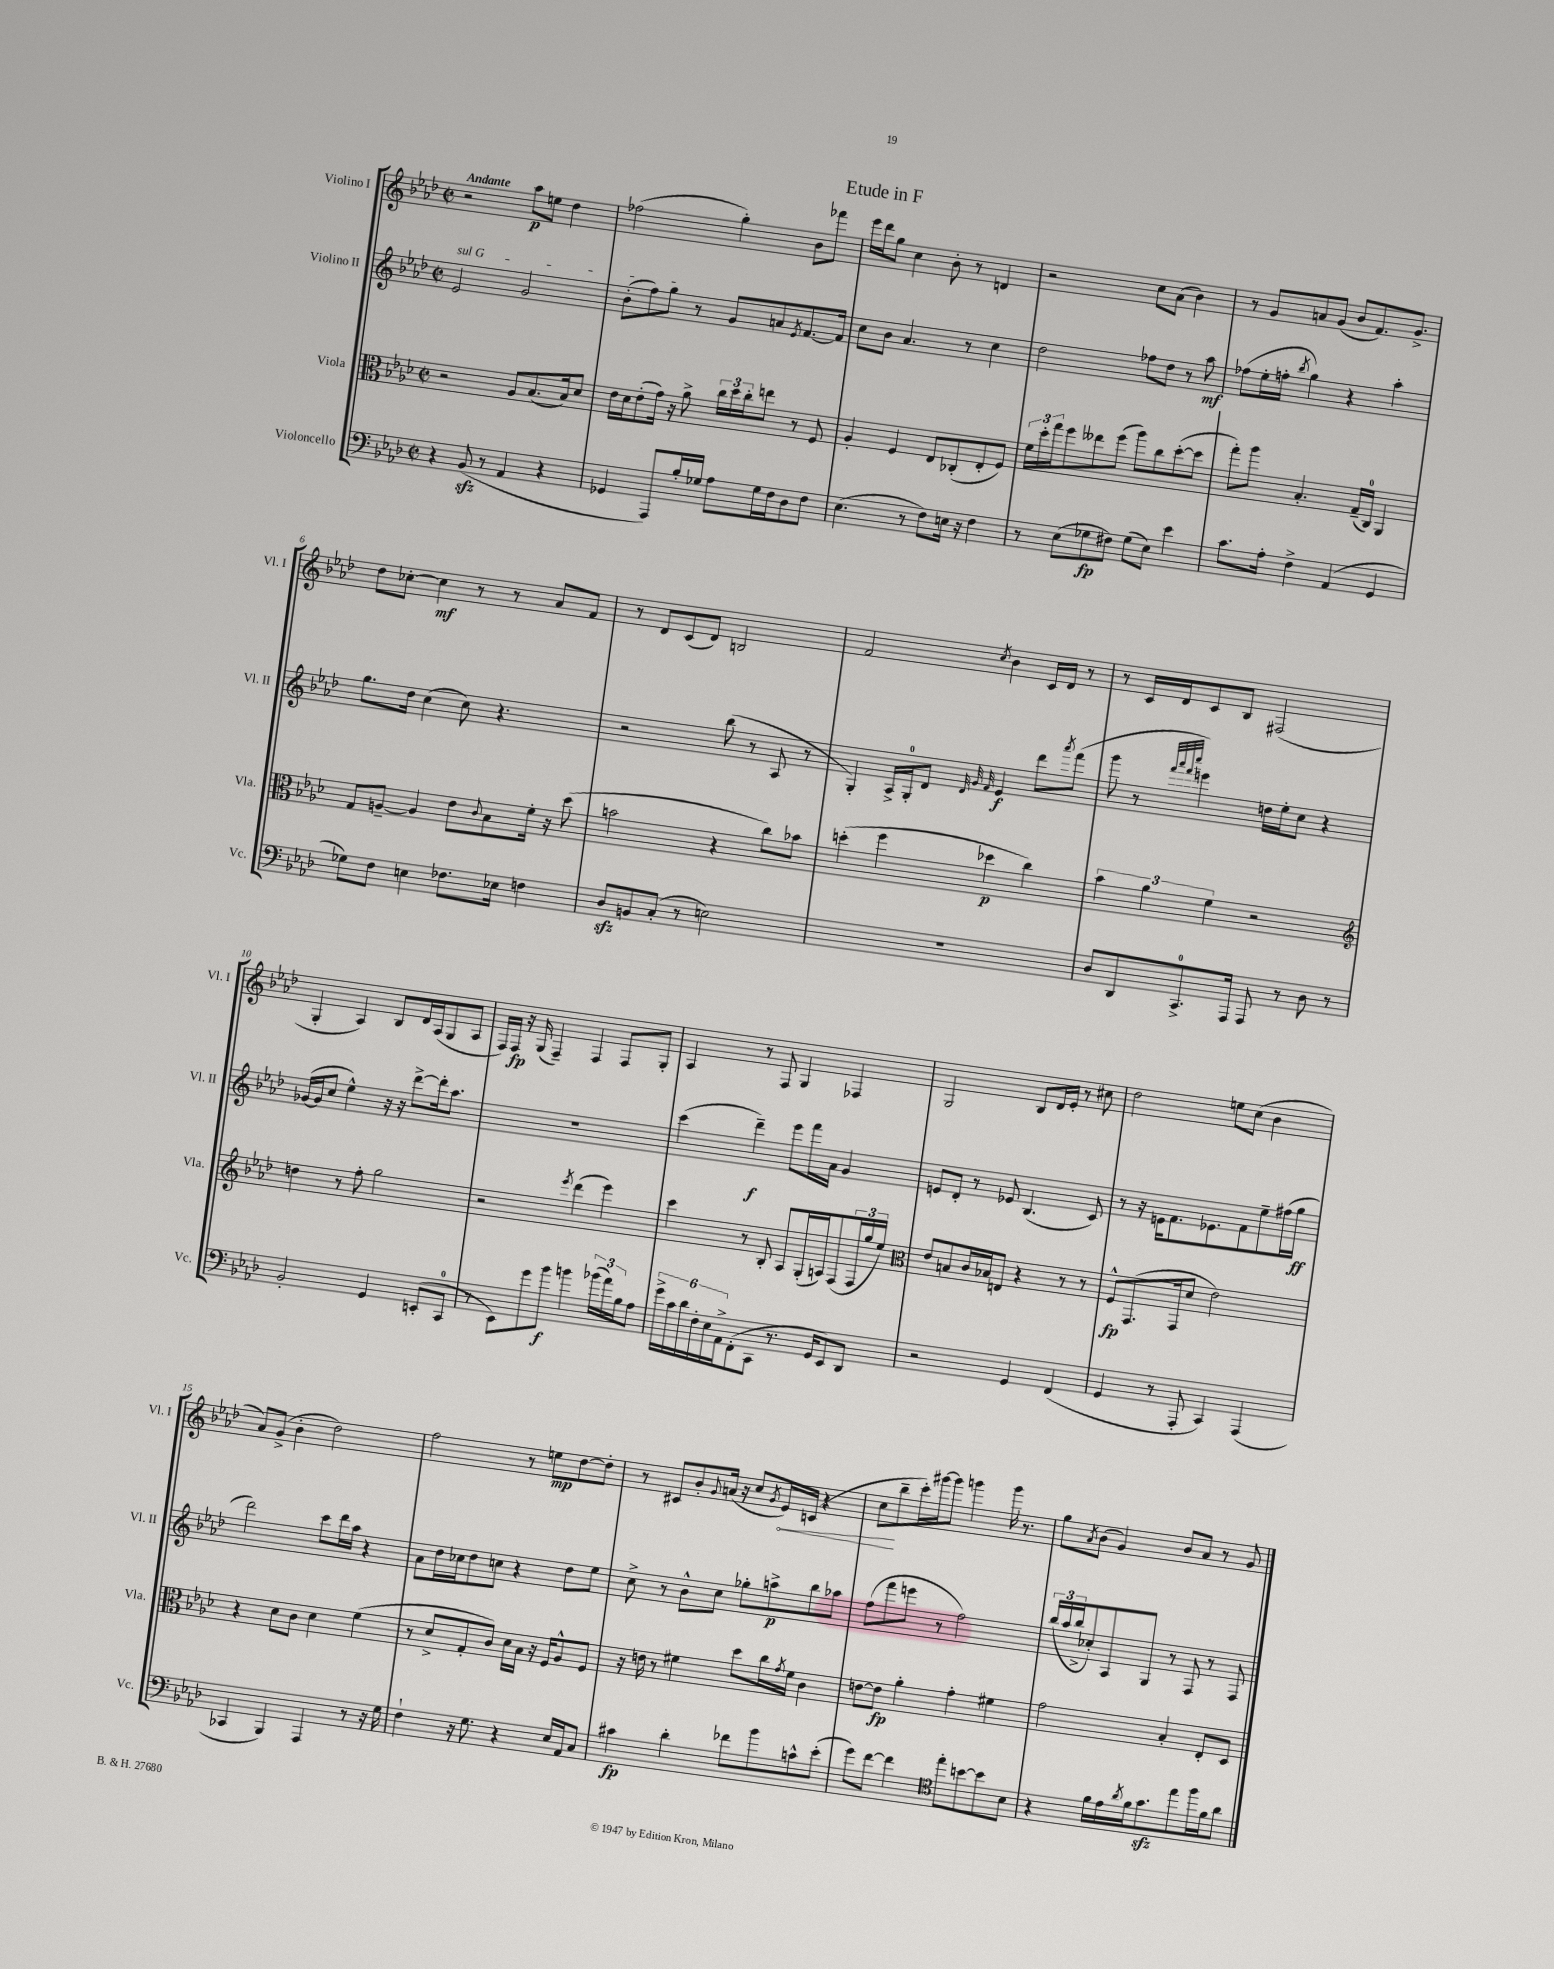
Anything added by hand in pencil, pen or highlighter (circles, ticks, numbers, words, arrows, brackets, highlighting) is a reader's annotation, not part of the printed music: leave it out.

**kern	**dynam	**kern	**dynam	**kern	**dynam	**kern	**dynam
*part4	*part4	*part3	*part3	*part2	*part2	*part1	*part1
*staff4	*staff4	*staff3	*staff3	*staff2	*staff2	*staff1	*staff1
*I"Violoncello	*	*I"Viola	*	*I"Violino II	*	*I"Violino I	*
*I'Vc.	*	*I'Vla.	*	*I'Vl. II	*	*I'Vl. I	*
*clefF4	*	*clefC3	*	*clefG2	*	*clefG2	*
*k[b-e-a-d-]	*	*k[b-e-a-d-]	*	*k[b-e-a-d-]	*	*k[b-e-a-d-]	*
*M2/2	*	*M2/2	*	*M2/2	*	*M2/2	*
*met(c|)	*	*met(c|)	*	*met(c|)	*	*met(c|)	*
=1	=1	=1	=1	=1	=1	=1	=1
!	!	!	!	!	!	!LO:TX:a:B:t=Andante	!
!	!	!	!	!LO:TX:a:i:t=sul G	!	!	!
4r	.	2r	.	2e-/	.	2r	.
(8BB-zz/	.	.	.	.	.	.	.
8r	.	.	.	.	.	.	.
4AA-/	.	8A-/L	.	2g/	.	8aa-\L	p
.	.	(8.B-/	.	.	.	8een\J	.
4r	.	.	.	.	.	4dd-\	.
.	.	16B-/k)	.	.	.	.	.
.	.	8d-/J	.	.	.	.	.
=2	=2	=2	=2	=2	=2	=2	=2
4GG-X/	.	16e-\LL	.	(8b-'\L	.	(2ff-X\	.
.	.	16d-\J	.	.	.	.	.
.	.	(8e-'\	.	8ff\)	.	.	.
8AAA-/L)	.	16g\Jk)	.	8gg\J	.	.	.
.	.	16r	.	.	.	.	.
16B-'/L	.	8a-^\	.	8r	.	.	.
16G-X/JJ	.	.	.	.	.	.	.
8A-\L	.	24cc\LL	.	8g/L	.	4gg'\)	.
.	.	24dd-\	.	.	.	.	.
.	.	24cc'\J	.	.	.	.	.
16G-\L	.	8een\J	.	8an/	.	.	.
16F\J	.	.	.	.	.	.	.
.	.	.	.	8qe-/	.	.	.
8D-\	.	8r	.	[8.f/	.	8b-\L	.
8F\J	.	8F/	.	.	.	8fff-X\J	.
.	.	.	.	16f/Jk]	.	.	.
=3	=3	=3	=3	=3	=3	=3	=3
(4.E-\	.	4A-'/	.	8cc\L	.	16eee-\LL	.
.	.	.	.	.	.	16ddd-\J	.
.	.	.	.	8b-\J	.	8gg\J	.
.	.	4F/	.	4.a-/	.	4cc\	.
8r	.	.	.	.	.	.	.
8F\L)	.	8E-/L	.	.	.	8b-'\	.
16En\Jk	.	(8C-X'/	.	8r	.	8r	.
16r	.	.	.	.	.	.	.
4F\	.	8E-'/	.	4cc\	.	4dn/	.
.	.	8F/J)	.	.	.	.	.
=4	=4	=4	=4	=4	=4	=4	=4
8r	.	24f\LL	.	2dd-\	.	2r	.
.	.	24dd-'\	.	.	.	.	.
.	.	24gg\J	.	.	.	.	.
(8E-\L	.	8ff\	.	.	.	.	.
8G-X\	fp	8ee--X\	.	.	.	.	.
8F#X\J)	.	(8ff\J	.	.	.	.	.
(8G-\L	.	8aa-\L)	.	8ff-X\L	.	8cc\L	.
8E-\J)	.	8cc\	.	8dd-\J	.	(8a-\J	.
4e-\	.	([8dd-'\	.	8r	.	4b-\)	.
.	.	8dd-\J]	.	8aa-\	mf	.	.
=5	=5	=5	=5	=5	=5	=5	=5
8.c\L	.	8gg'\L)	.	(8ff-X\L	.	8r	.
.	.	8aa-\J	.	16ee-'\L	.	8g/L	.
16A-'\Jk	.	.	.	16ffn'\JJ	.	.	.
.	.	.	.	8qbb-/	.	.	.
4F^\	.	4.B-'/	.	4gg\)	.	8an/	.
.	.	.	.	.	.	(8g/J	.
(4AA-/	.	.	.	4r	.	8b-/L	.
.	.	(16G~/LL	.	.	.	8.f/)	.
.	.	16C/JJ)	.	.	.	.	.
4GG/	.	4AA-/	.	4aa-'\	.	.	.
.	.	.	.	.	.	8.g^/J	.
!!LO:LB:g=z
=6	=6	=6	=6	=6	=6	=6	=6
8G-X\L)	.	8G/L	.	8.gg\L	.	8dd-\L	.
8F\J	.	[8An~/J	.	.	.	[8cc-X'\J	.
.	.	.	.	16dd-\Jk	.	.	.
4En\	.	4A/]	.	(4cc\	.	4cc-\]	mf
8.F-X\L	.	8e-\L	.	8cc\)	.	8r	.
.	.	8qqc/	.	.	.	.	.
.	.	8B-\	.	4.r	.	8r	.
16E-X\Jk	.	.	.	.	.	.	.
4Fn\	.	16f'\Jk	.	.	.	8a-/L	.
.	.	16r	.	.	.	.	.
.	.	(8dd-\	.	.	.	8f/J	.
=7	=7	=7	=7	=7	=7	=7	=7
8D-zz/L	.	2bn\	.	2r	.	8r	.
8BBn/	.	.	.	.	.	8d-/L	.
(8C'/J	.	.	.	.	.	(8c/	.
8r	.	.	.	.	.	8d-/J)	.
2En\)	.	4r	.	(8bb-\	.	2Bn/	.
.	.	.	.	8r	.	.	.
.	.	8cc\L)	.	8A-/	.	.	.
.	.	8b-X\J	.	8r	.	.	.
=8	=8	=8	=8	=8	=8	=8	=8
1r	.	(4ddn'\	.	4G'/)	.	2f/	.
.	.	4ff\	.	16A-^/LL	.	.	.
.	.	.	.	16G'/J	.	.	.
.	.	.	.	8d-/J	.	.	.
.	.	.	.	32qqd-/	.	.	.
.	.	.	.	32qqg/	.	.	.
.	.	.	.	32qqf/	.	8qcc/	.
.	.	4dd-X\	p	4e-/	f	4b-\	.
.	.	4cc\)	.	8ddd-\L	.	16c/LL	.
.	.	.	.	.	.	16d-/JJ	.
.	.	.	.	8qaaa-/	.	.	.
.	.	.	.	(8fff\J	.	8r	.
=9	=9	=9	=9	=9	=9	=9	=9
8D-/L	.	6b-\	.	8ggg\	.	8r	.
8DD-/	.	.	.	8r	.	16c/LL	.
.	.	6a-\	.	.	.	.	.
.	.	.	.	.	.	16d-/J	.
.	.	.	.	32qqfff/LLL	.	.	.
.	.	.	.	32qqaaa-/	.	.	.
.	.	.	.	32qqfff/	.	.	.
.	.	.	.	32qqcccc/JJJ	.	.	.
8.CC^/	.	.	.	4eeen\)	.	8c/	.
.	.	6f\	.	.	.	.	.
.	.	.	.	.	.	8B-/J	.
16AAA-/Jk	.	.	.	.	.	.	.
8AAA-/	.	2r	.	16ddn\LL	.	(2F#X/	.
.	.	.	.	16ee-'\J	.	.	.
8r	.	.	.	8cc\J	.	.	.
8D-\	.	.	.	4r	.	.	.
8r	.	.	.	.	.	.	.
!!LO:LB:g=z
=10	=10	=10	=10	=10	=10	=10	=10
*	*	*clefG2	*	*	*	*	*
2BB-'/	.	4ddn\	.	([16g-X/LL	.	4G'/	.
.	.	.	.	16g-/J]	.	.	.
.	.	.	.	8cc/J	.	.	.
.	.	8r	.	4ee-^^\)	.	4A-/)	.
.	.	8ff'\	.	.	.	.	.
4GG/	.	2gg\	.	16r	.	8B-/L	.
.	.	.	.	16r	.	.	.
.	.	.	.	[8ddd-^\L	.	16d-/L	.
.	.	.	.	.	.	(16A-/J	.
(8EEn'/L	.	.	.	16ddd-'\k]	.	8G/	.
.	.	.	.	8.aa-\J	.	.	.
8CC/J	.	.	.	.	.	8A-/J	.
=11	=11	=11	=11	=11	=11	=11	=11
8r	.	2r	.	1r	.	16F/LL)	.
.	.	.	.	.	.	16F/JJ	fp
8EE-\L)	.	.	.	.	.	16r	.
.	.	.	.	.	.	(16G/	.
8g\	.	.	.	.	.	4F~/)	.
8b-\J	f	.	.	.	.	.	.
.	.	8qeee-/	.	.	.	.	.
4bn\	.	(4ddd-\	.	.	.	4F/	.
(24b-X\LL	.	4eee-\)	.	.	.	8F/L	.
24a-\)	.	.	.	.	.	.	.
24B-\J	.	.	.	.	.	.	.
8A-\J	.	.	.	.	.	8G'/J	.
=12	=12	=12	=12	=12	=12	=12	=12
24g^\LL	.	4ccc\	.	(4ccc\	.	4A-/	.
24c\	.	.	.	.	.	.	.
24d-\	.	.	.	.	.	.	.
24F'\	.	.	.	.	.	.	.
24E-\	.	.	.	.	.	.	.
24AA-^\J	.	.	.	.	.	.	.
(8FF'\	.	8r	.	4ddd-~\)	f	8r	.
8CC\J	.	8B-'/	.	.	.	8F/	.
8.r	.	8A-/L	.	8eee-\L	.	4G/	.
.	.	(16G'/L	.	16fff\L	.	.	.
16GG/KL	.	16An/J)	.	16a-\JJ	.	.	.
8EE-/)	.	(8F/	.	4g/	.	4F-X/	.
8DD-/J	.	24F/L	.	.	.	.	.
.	.	24gg/	.	.	.	.	.
.	.	24ee-/JJ)	.	.	.	.	.
=13	=13	=13	=13	=13	=13	=13	=13
*	*	*clefC3	*	*	*	*	*
2r	.	8e-/L	.	8en/L	.	2G/	.
.	.	8Bn/	.	8d-'/J	.	.	.
.	.	16c/L	.	8r	.	.	.
.	.	16B-X/J	.	.	.	.	.
.	.	8En/J	.	8e-X/	.	.	.
4GG/	.	4r	.	(4.B-/	.	8B-/L	.
.	.	.	.	.	.	16d-/L	.
.	.	.	.	.	.	16e-'/JJ	.
(4FF/	.	8r	.	.	.	8r	.
.	.	8r	.	8c/)	.	8cc#X\	.
=14	=14	=14	=14	=14	=14	=14	=14
4GG/	.	8F^^/L	fp	8r	.	2dd-\	.
.	.	(8.GG/	.	16r	.	.	.
.	.	.	.	16en\KL	.	.	.
8r	.	.	.	8.f\	.	.	.
.	.	16GG/k	.	.	.	.	.
8AAA-'/	.	8d-/J	.	.	.	.	.
.	.	.	.	8.e-X\	.	.	.
4CC/)	.	2e-\)	.	.	.	8een\L	.
.	.	.	.	8f\	.	(8cc\J	.
(4AAA-/	.	.	.	8ee-~\	.	4b-\	.
.	.	.	.	(16ff#X\L	.	.	.
.	.	.	.	16gg\JJ	ff	.	.
!!LO:LB:g=z
=15	=15	=15	=15	=15	=15	=15	=15
4CC-X/	.	4r	.	2ddd-\)	.	8a-/L)	.
.	.	.	.	.	.	(8g^/J	.
4BBB-/)	.	8d-\L	.	.	.	4b-'\	.
.	.	8c\J	.	.	.	.	.
4AAA-/	.	4d-\	.	8ccc\L	.	2dd-\)	.
.	.	.	.	16ddd-\L	.	.	.
.	.	.	.	16aa-\JJ	.	.	.
8r	.	(4f\	.	4r	.	.	.
16r	.	.	.	.	.	.	.
16G\	.	.	.	.	.	.	.
=16	=16	=16	=16	=16	=16	=16	=16
4F`\	.	8r	.	8a-\L	.	2ff\	.
.	.	8d-^/L	.	16dd-\L	.	.	.
.	.	.	.	16cc-X\J	.	.	.
16r	.	8G'/	.	8dd-\	.	.	.
8.G\	.	.	.	.	.	.	.
.	.	8c/J)	.	8ccn\J	.	.	.
4r	.	16d-\LL	.	4r	.	8r	.
.	.	16B-\JJ	.	.	.	.	.
.	.	16r	.	.	.	8een\L	mp
.	.	16F/KL	.	.	.	.	.
16E-/LL	.	8A-^^/	.	8dd-\L	.	[8dd-\	.
16AA-/J	.	.	.	.	.	.	.
8C/J	.	8F/J	.	8ee-\J	.	8dd-'\J]	.
=17	=17	=17	=17	=17	=17	=17	=17
4c#X\	fp	16r	.	8cc^\	.	8r	.
.	.	16en\	.	.	.	.	.
.	.	8r	.	8r	.	8c#X/L	.
4d-'\	.	4f#X\	.	8b-^^\L	.	8b-'/	.
.	.	.	.	.	.	8qqg/	.
.	.	.	.	8cc\J	.	(16an/Jk	.
.	.	.	.	.	.	16r	.
8f-X\L	.	8dd-\L	.	8gg-X'\L	.	8cc/L	.
.	.	.	.	.	.	8qg/	.
!	!	!	!	!	!	!	!LO:HP:b
8b-\	.	16cc\L	.	8aan^\	p	16e-/L)	<
.	.	8qg/	.	.	.	.	.
.	.	16f#\JJ	.	.	.	(16cn/JJ	.
8cn^^\	.	4c\	.	8bb-\	.	4r	.
(8e-'\J	.	.	.	8aa-X\J	.	.	.
=18	=18	=18	=18	=18	=18	=18	=18
8g\L)	.	[8en\L	.	(8ff\L	.	8cc\L	.
[8f\J	.	8e\J]	fp	8fff\	.	8bb-~\	[
4f\]	.	4a-'\	.	8eeen\J	.	16ccc'\L)	.
.	.	.	.	.	.	[16ggg#X\J	.
.	.	.	.	8r	.	8ggg#\J]	.
*clefC4	*	*	*	*	*	*	*
8ee-'\L	.	4g'\	.	2ff\)	.	4gggn\	.
[8bn\	.	.	.	.	.	.	.
8b\]	.	4f#X\	.	.	.	16ggg\	.
.	.	.	.	.	.	8.r	.
8B-\J	.	.	.	.	.	.	.
=19	=19	=19	=19	=19	=19	=19	=19
4r	.	2g\	.	(24bb-/LL	.	8gg\L	.
.	.	.	.	24aa-/	.	.	.
.	.	.	.	24bb-^/J	.	.	.
.	.	.	.	.	.	8qa-/	.
.	.	.	.	8cc-X'/)	.	(8b-\J	.
16f\LL	.	.	.	8A-/	.	4g/)	.
16e-\	.	.	.	.	.	.	.
8qa-/	.	.	.	.	.	.	.
16f\J	.	.	.	8G/J	.	.	.
8.gzz\	.	.	.	.	.	.	.
.	.	4B-'/	.	8r	.	8b-/L	.
8ee-\	.	.	.	8F/	.	8a-/J	.
16ff\L	.	8E-'/L	.	8r	.	8r	.
16f\J	.	.	.	.	.	.	.
8a-\J	.	8D-/J	.	8F/	.	8g/	.
==	==	==	==	==	==	==	==
*-	*-	*-	*-	*-	*-	*-	*-
